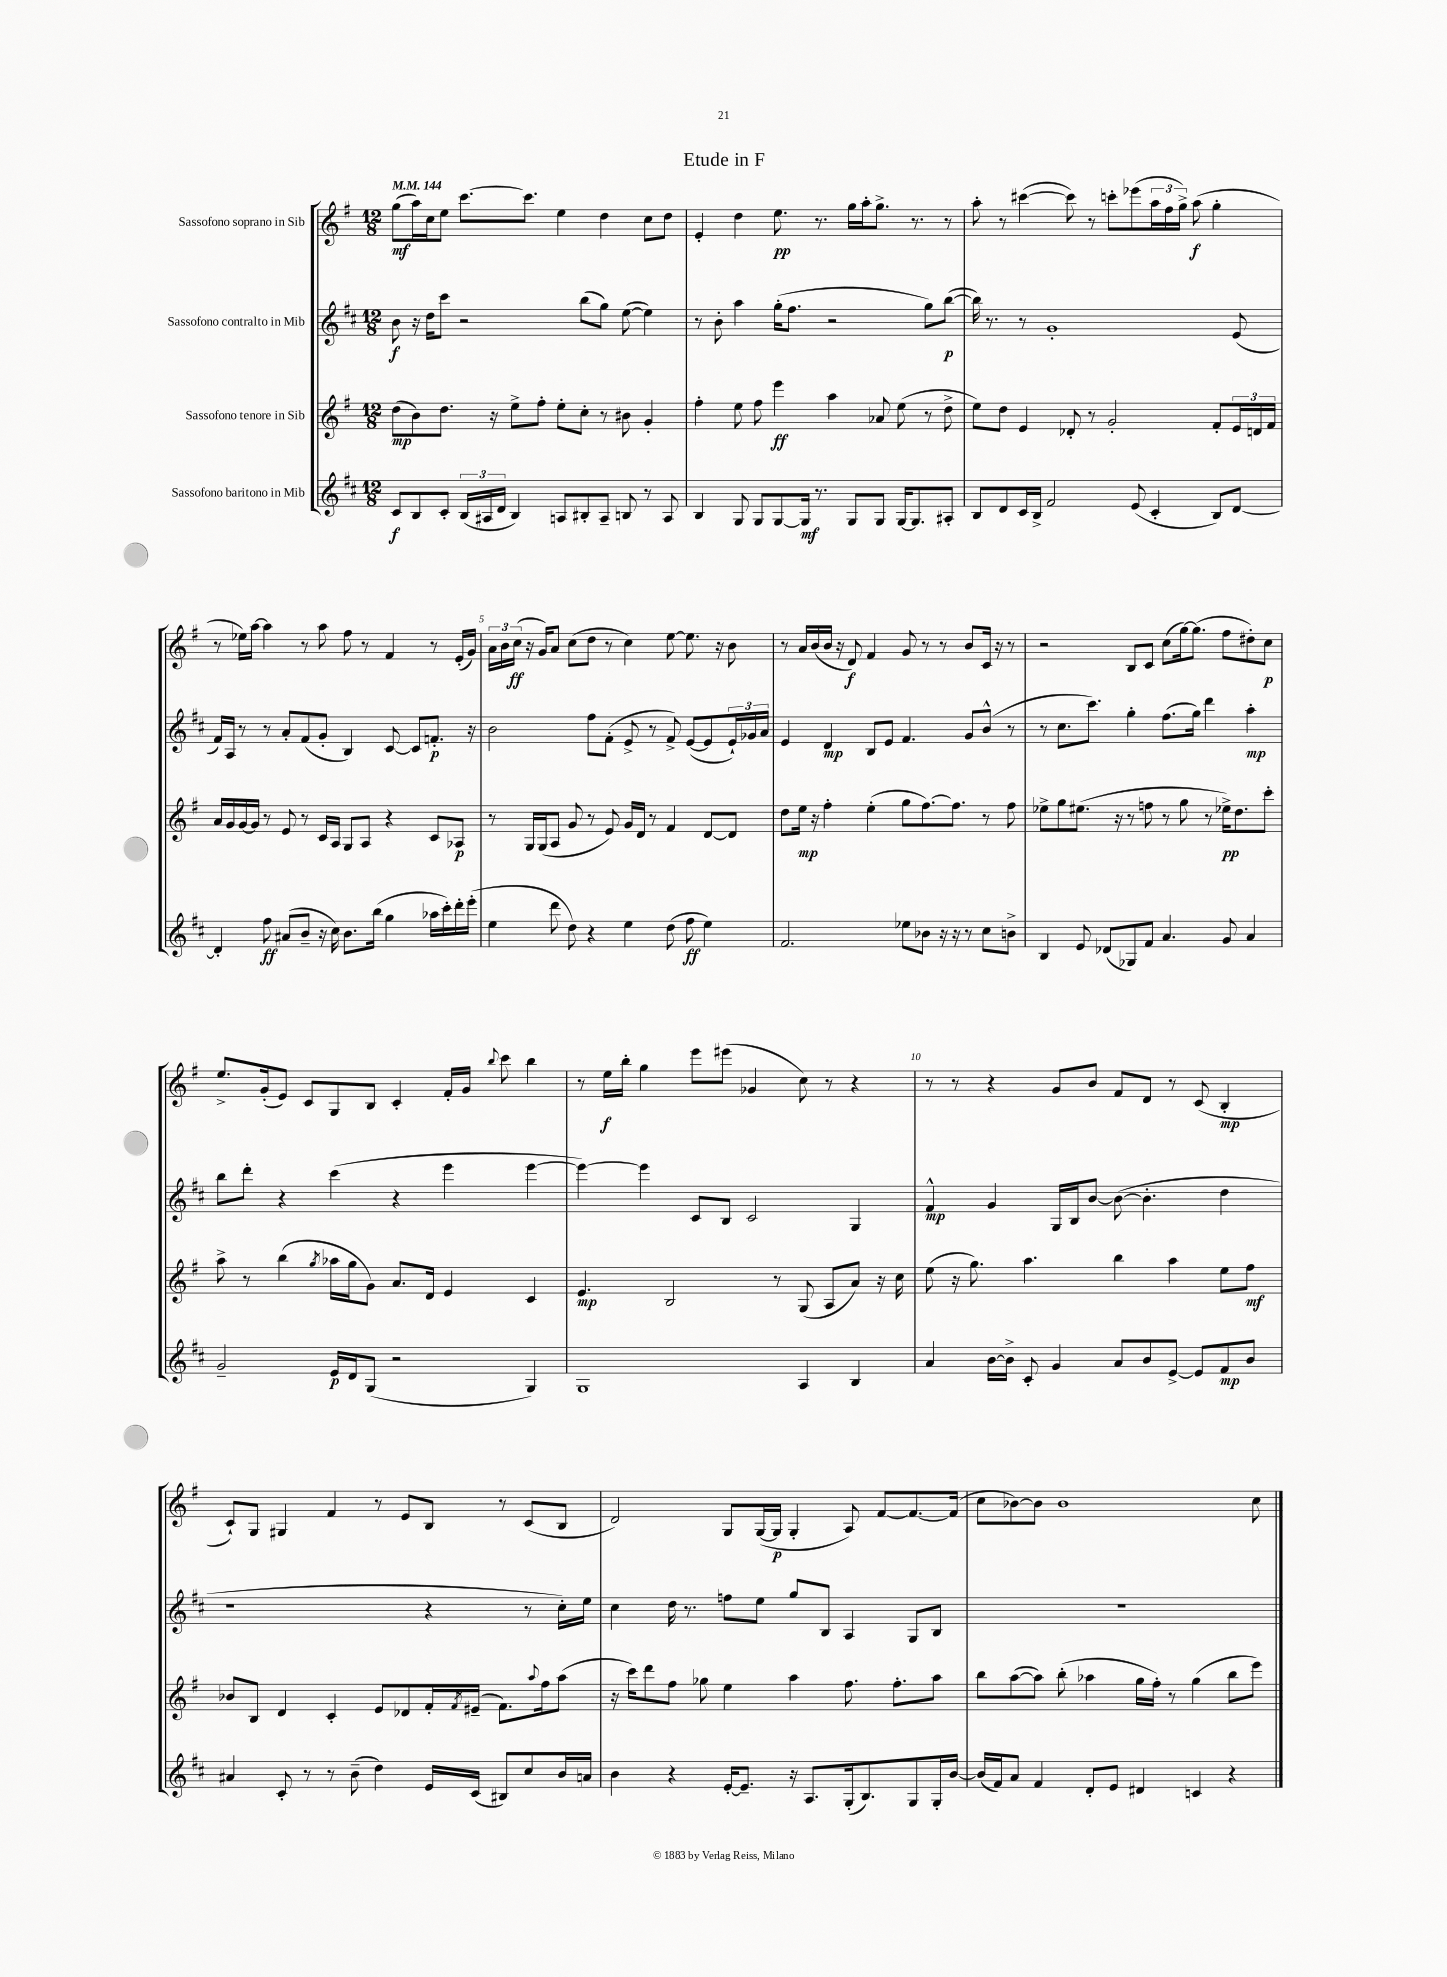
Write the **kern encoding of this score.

**kern	**dynam	**kern	**dynam	**kern	**dynam	**kern	**dynam
*part4	*part4	*part3	*part3	*part2	*part2	*part1	*part1
*staff4	*staff4	*staff3	*staff3	*staff2	*staff2	*staff1	*staff1
*I"Sassofono baritono in Mib	*	*I"Sassofono tenore in Sib	*	*I"Sassofono contralto in Mib	*	*I"Sassofono soprano in Sib	*
*clefG2	*	*clefG2	*	*clefG2	*	*clefG2	*
*k[f#c#]	*	*k[f#]	*	*k[f#c#]	*	*k[f#]	*
*M12/8	*	*M12/8	*	*M12/8	*	*M12/8	*
*MM144	*	*MM144	*	*MM144	*	*MM144	*
=1	=1	=1	=1	=1	=1	=1	=1
8c#/L	f	(8dd\L	mp	8b\	f	(8gg\L	mf
8B/	.	8b\)	.	16r	.	16aa\L)	.
.	.	.	.	16dd\KL	.	16cc\J	.
8c#'/J	.	8.dd\J	.	8ccc#\J	.	8ee\J	.
(24B/LL	.	.	.	2r	.	[8.ccc\L	.
24A#X/	.	.	.	.	.	.	.
.	.	16r	.	.	.	.	.
24d/JJ	.	.	.	.	.	.	.
4B/)	.	8ee^\L	.	.	.	.	.
.	.	.	.	.	.	8.ccc\J]	.
.	.	8ff#'\J	.	.	.	.	.
8An/L	.	8ee'\L	.	.	.	4ee\	.
8B#X'/	.	8cc'\J	.	(8bb\L	.	.	.
8A~/J	.	8r	.	8gg\J)	.	4dd\	.
8Bn/	.	8b#X\	.	([8ee\	.	.	.
8r	.	4g'/	.	4ee\])	.	8cc\L	.
8A/	.	.	.	.	.	8dd\J	.
=2	=2	=2	=2	=2	=2	=2	=2
4B/	.	4ff#'\	.	8r	.	4e'/	.
.	.	.	.	8b'\	.	.	.
8G/	.	8ee\	.	4aa\	.	4dd\	.
8G/L	.	8ff#\	.	.	.	.	.
[8G/	.	4eee\	ff	(16gg'\KL	.	8.ee\	pp
.	.	.	.	8.ff#\J	.	.	.
16G/Jk]	mf	.	.	.	.	.	.
8.r	.	.	.	.	.	8.r	.
.	.	4aa\	.	2r	.	.	.
8G/L	.	.	.	.	.	16gg\LL	.
.	.	.	.	.	.	16aa'\J	.
8G/J	.	8a-X/	.	.	.	8.gg^\J	.
[16G/KL	.	(8ee\	.	.	.	.	.
8.G/]	.	.	.	.	.	8.r	.
.	.	8r	.	8gg\L)	.	.	.
8A#X'/J	.	8dd^\	.	([8bb\J	p	8r	.
=3	=3	=3	=3	=3	=3	=3	=3
8B/L	.	8ee\L)	.	16bb\])	.	8aa'\	.
.	.	.	.	8.r	.	.	.
8d/	.	8dd\J	.	.	.	8r	.
16c#/L	.	4e/	.	8r	.	([4ccc#X\	.
16B^/JJ	.	.	.	.	.	.	.
2f#/	.	.	.	1g'	.	.	.
.	.	8d-X'/	.	.	.	8ccc#\])	.
.	.	8r	.	.	.	8r	.
.	.	2g'/	.	.	.	8cccn'\L	.
(8e/	.	.	.	.	.	(8eee-X\	.
4c#'/	.	.	.	.	.	24aa\L	.
.	.	.	.	.	.	24ff#\	.
.	.	.	.	.	.	24gg^\JJ)	.
.	.	.	.	.	.	(8aa\	f
8B/L)	.	8f#'/L	.	.	.	4gg'\	.
[8d/J	.	24e/L	.	(8e/	.	.	.
.	.	24dn/	.	.	.	.	.
.	.	24f#/JJ	.	.	.	.	.
!!LO:LB:g=z
=4	=4	=4	=4	=4	=4	=4	=4
4d'/]	.	16a/LL	.	16f#/LL)	.	8r	.
.	.	16g/	.	16A/JJ	.	.	.
.	.	[16g/	.	8r	.	16ee-X\LL)	.
.	.	16g/JJ]	.	.	.	[16aa\JJ	.
8ff#\	ff	8r	.	8r	.	4aa\]	.
(8a#X/L	.	8e/	.	8a'/L	.	.	.
8b~/J	.	8r	.	(8f#/	.	8r	.
16r	.	16c/LL	.	8g'/J	.	8aa\	.
16cc#\)	.	16A/JJ	.	.	.	.	.
8.b\L	.	8G/L	.	4B/)	.	8ff#\	.
.	.	8A/J	.	.	.	8r	.
(16bb\Jk	.	.	.	.	.	.	.
4gg\	.	4r	.	[8c#/	.	4f#/	.
.	.	.	.	8c#/L]	.	.	.
16aa-X\LL	.	8c/L	.	8.fn'/J	p	8r	.
16ccc#'\)	.	.	.	.	.	.	.
16ddd'\	.	8A-X/J	p	.	.	(16e'/LL	.
(16eee'\JJ	.	.	.	16r	.	16g/JJ)	.
=5	=5	=5	=5	=5	=5	=5	=5
4ee\	.	8r	.	2b\	.	24a\LL	.
.	.	.	.	.	.	24b\	.
.	.	.	.	.	.	(24cc\JJ	ff
.	.	16G/LL	.	.	.	16r	.
.	.	(16G/J	.	.	.	16g/KL)	.
8ddd\	.	8A/J	.	.	.	8a/J	.
8dd\)	.	8g/	.	.	.	(8cc\L	.
4r	.	8r	.	8ff#\L	.	8dd\J	.
.	.	8e/)	.	(8f#'\J	.	8r	.
4ee\	.	16g/LL	.	8e^/	.	4cc\)	.
.	.	16d/JJ	.	.	.	.	.
.	.	8r	.	8r	.	.	.
(8dd\	.	4f#/	.	8f#^/)	.	[8ee\	.
8ff#\	ff	.	.	([8e/L	.	8.ee\]	.
4ee\)	.	[8d/L	.	8e/]	.	.	.
.	.	.	.	.	.	16r	.
.	.	8d/J]	.	24e`/L)	.	8b\	.
.	.	.	.	24g-X/	.	.	.
.	.	.	.	24a/JJ	.	.	.
=6	=6	=6	=6	=6	=6	=6	=6
2.f#/	.	8dd\L	.	4e/	.	8r	.
.	.	16ee\Jk	mp	.	.	16a/LL	.
.	.	16r	.	.	.	(16b/	.
.	.	4ff#'\	.	4d/	mp	16b/JJ	.
.	.	.	.	.	.	16r	.
.	.	.	.	.	.	8d/)	f
.	.	(4ee'\	.	8B/L	.	4f#/	.
.	.	.	.	8e/J	.	.	.
8ee-X\L	.	8gg\L	.	4.f#/	.	8g/	.
8b-X\J	.	[8.ff#\)	.	.	.	8r	.
16r	.	.	.	.	.	8r	.
16r	.	8.ff#\J]	.	.	.	.	.
8r	.	.	.	8g/L	.	8b/L	.
8cc#\L	.	8r	.	(8b^^/J	.	16c/Jk	.
.	.	.	.	.	.	16r	.
8bn^\J	.	8ff#\	.	8r	.	8r	.
=7	=7	=7	=7	=7	=7	=7	=7
4B/	.	8ee-X^\L	.	8r	.	2r	.
.	.	8gg\	.	8.cc#\L	.	.	.
8e/	.	(8.ee#X\J	.	.	.	.	.
.	.	.	.	8.ccc#\J)	.	.	.
(8d-X/L	.	.	.	.	.	.	.
.	.	16r	.	.	.	.	.
8G-X/)	.	8r	.	4gg'\	.	8B/L	.
8f#/J	.	8ffn\	.	.	.	8c/J	.
4.a/	.	8r	.	(8.ff#\L	.	(8cc\L	.
.	.	8gg\	.	.	.	[16gg\k)	.
.	.	.	.	16gg\Jk)	.	(8.gg\J]	.
.	.	8r	.	4ddd\	.	.	.
8g/	.	16ee-X^\KL)	pp	.	.	8ff#\L	.
.	.	8.dd\	.	.	.	.	.
4a/	.	.	.	4aa'\	mp	8dd#X'\)	.
.	.	8ccc'\J	.	.	.	8cc\J	p
!!LO:LB:g=z
=8	=8	=8	=8	=8	=8	=8	=8
2g~/	.	8aa^\	.	8bb\L	.	8.ee^/L	.
.	.	8r	.	8ddd'\J	.	.	.
.	.	.	.	.	.	(16g'/k	.
.	.	(4bb\	.	4r	.	8e/J)	.
.	.	.	.	.	.	8c/L	.
.	.	8qgg/	.	.	.	.	.
16e/LL	p	16aa-X\LL	.	(4ccc#\	.	8G/	.
16d/J	.	16gg\J	.	.	.	.	.
(8G/J	.	8g\J)	.	.	.	8B/J	.
2r	.	8.a/L	.	4r	.	4c'/	.
.	.	16d/Jk	.	.	.	.	.
.	.	4e/	.	4eee\	.	16f#'/LL	.
.	.	.	.	.	.	16g/JJ	.
.	.	.	.	.	.	8qqbb/	.
.	.	.	.	.	.	8ccc\	.
4G/)	.	4c/	.	[4eee\	.	4bb\	.
=9	=9	=9	=9	=9	=9	=9	=9
1G	.	4.e/	mp	4eee\_)	.	8r	.
.	.	.	.	.	.	16ee\LL	f
.	.	.	.	.	.	16bb'\JJ	.
.	.	.	.	4eee\]	.	4gg\	.
.	.	2B/	.	.	.	.	.
.	.	.	.	8c#/L	.	8eee\L	.
.	.	.	.	8B/J	.	(8eee#X\J	.
.	.	.	.	2c#/	.	4g-X/	.
.	.	8r	.	.	.	.	.
4A/	.	(8G/	.	.	.	8cc\)	.
.	.	8A/L	.	.	.	8r	.
4B/	.	8a/J)	.	4G/	.	4r	.
.	.	16r	.	.	.	.	.
.	.	16cc\	.	.	.	.	.
=10	=10	=10	=10	=10	=10	=10	=10
4a/	.	(8ee\	.	4f#^^/	mp	8r	.
.	.	16r	.	.	.	8r	.
.	.	8.gg\)	.	.	.	.	.
[16b\LL	.	.	.	4g/	.	4r	.
16b^\JJ]	.	.	.	.	.	.	.
8c#'/	.	4.aa\	.	.	.	.	.
4g/	.	.	.	16G/LL	.	8g/L	.
.	.	.	.	16B/J	.	.	.
.	.	.	.	[8b/J	.	8b/J	.
8a/L	.	4bb\	.	(8b\_	.	8f#/L	.
8b/	.	.	.	4.b'\]	.	8d/J	.
[8e^/J	.	4aa\	.	.	.	8r	.
8e/L]	.	.	.	.	.	(8c/	.
8f#/	mp	8ee\L	.	4dd\	.	4B'/	mp
8b/J	.	8ff#\J	mf	.	.	.	.
!!LO:LB:g=z
=11	=11	=11	=11	=11	=11	=11	=11
4a#X/	.	8b-X/L	.	1r	.	8c`/L)	.
.	.	8B/J	.	.	.	8G/J	.
8c#'/	.	4d/	.	.	.	4G#X/	.
8r	.	.	.	.	.	.	.
8r	.	4c'/	.	.	.	4f#/	.
(8b~\	.	.	.	.	.	.	.
4dd\)	.	8e/L	.	.	.	8r	.
.	.	8d-X/	.	.	.	8e/L	.
16e/LL	.	16f#'/L	.	4r	.	8B/J	.
.	.	8qf#/	.	.	.	.	.
(16c#/JJ	.	(16e#X~/JJ	.	.	.	.	.
8B#X/L)	.	8.f#\L)	.	.	.	8r	.
8cc#/	.	.	.	8r	.	(8c/L	.
.	.	8qqaa/	.	.	.	.	.
.	.	16ff#\k	.	.	.	.	.
16b/L	.	(8aa\J	.	16cc#'\LL)	.	8B/J	.
16an/JJ	.	.	.	16ee\JJ	.	.	.
=12	=12	=12	=12	=12	=12	=12	=12
4b\	.	16r	.	4cc#\	.	2d/)	.
.	.	16ccc\KL)	.	.	.	.	.
.	.	8ddd\	.	.	.	.	.
4r	.	8ff#\J	.	16dd\	.	.	.
.	.	.	.	8.r	.	.	.
.	.	8gg-X\	.	.	.	.	.
[16e'/KL	.	4ee\	.	8ffn\L	.	8G/L	.
8.e~/J]	.	.	.	.	.	.	.
.	.	.	.	8ee\J	.	([16G/L	.
.	.	.	.	.	.	16G/JJ]	p
16r	.	4aa\	.	8gg/L	.	4G'/	.
8.A/L	.	.	.	.	.	.	.
.	.	.	.	8B/J	.	.	.
(16G'/k	.	8.ff#\	.	4A/	.	8A/)	.
8.B/)	.	.	.	.	.	.	.
.	.	.	.	.	.	[8f#/L	.
.	.	8.ff#'\L	.	.	.	.	.
8G/	.	.	.	8G/L	.	8.f#/_	.
16G'/L	.	8aa\J	.	8B/J	.	.	.
[16b/JJ	.	.	.	.	.	(16f#/Jk]	.
=13	=13	=13	=13	=13	=13	=13	=13
(16b/LL]	.	8bb\L	.	1.r	.	8cc\L	.
16f#/J)	.	.	.	.	.	.	.
8a/J	.	([8aa\	.	.	.	[8b-X\)	.
4f#/	.	8aa\J])	.	.	.	8b-\J]	.
.	.	(8bb'\	.	.	.	1b-	.
8d'/L	.	4aa-X\	.	.	.	.	.
8e/J	.	.	.	.	.	.	.
4d#X/	.	16gg\LL	.	.	.	.	.
.	.	16ff#'\JJ)	.	.	.	.	.
.	.	8r	.	.	.	.	.
4cn/	.	(4gg\	.	.	.	.	.
4r	.	8bb\L	.	.	.	.	.
.	.	8eee\J)	.	.	.	8cc\	.
==	==	==	==	==	==	==	==
*-	*-	*-	*-	*-	*-	*-	*-
